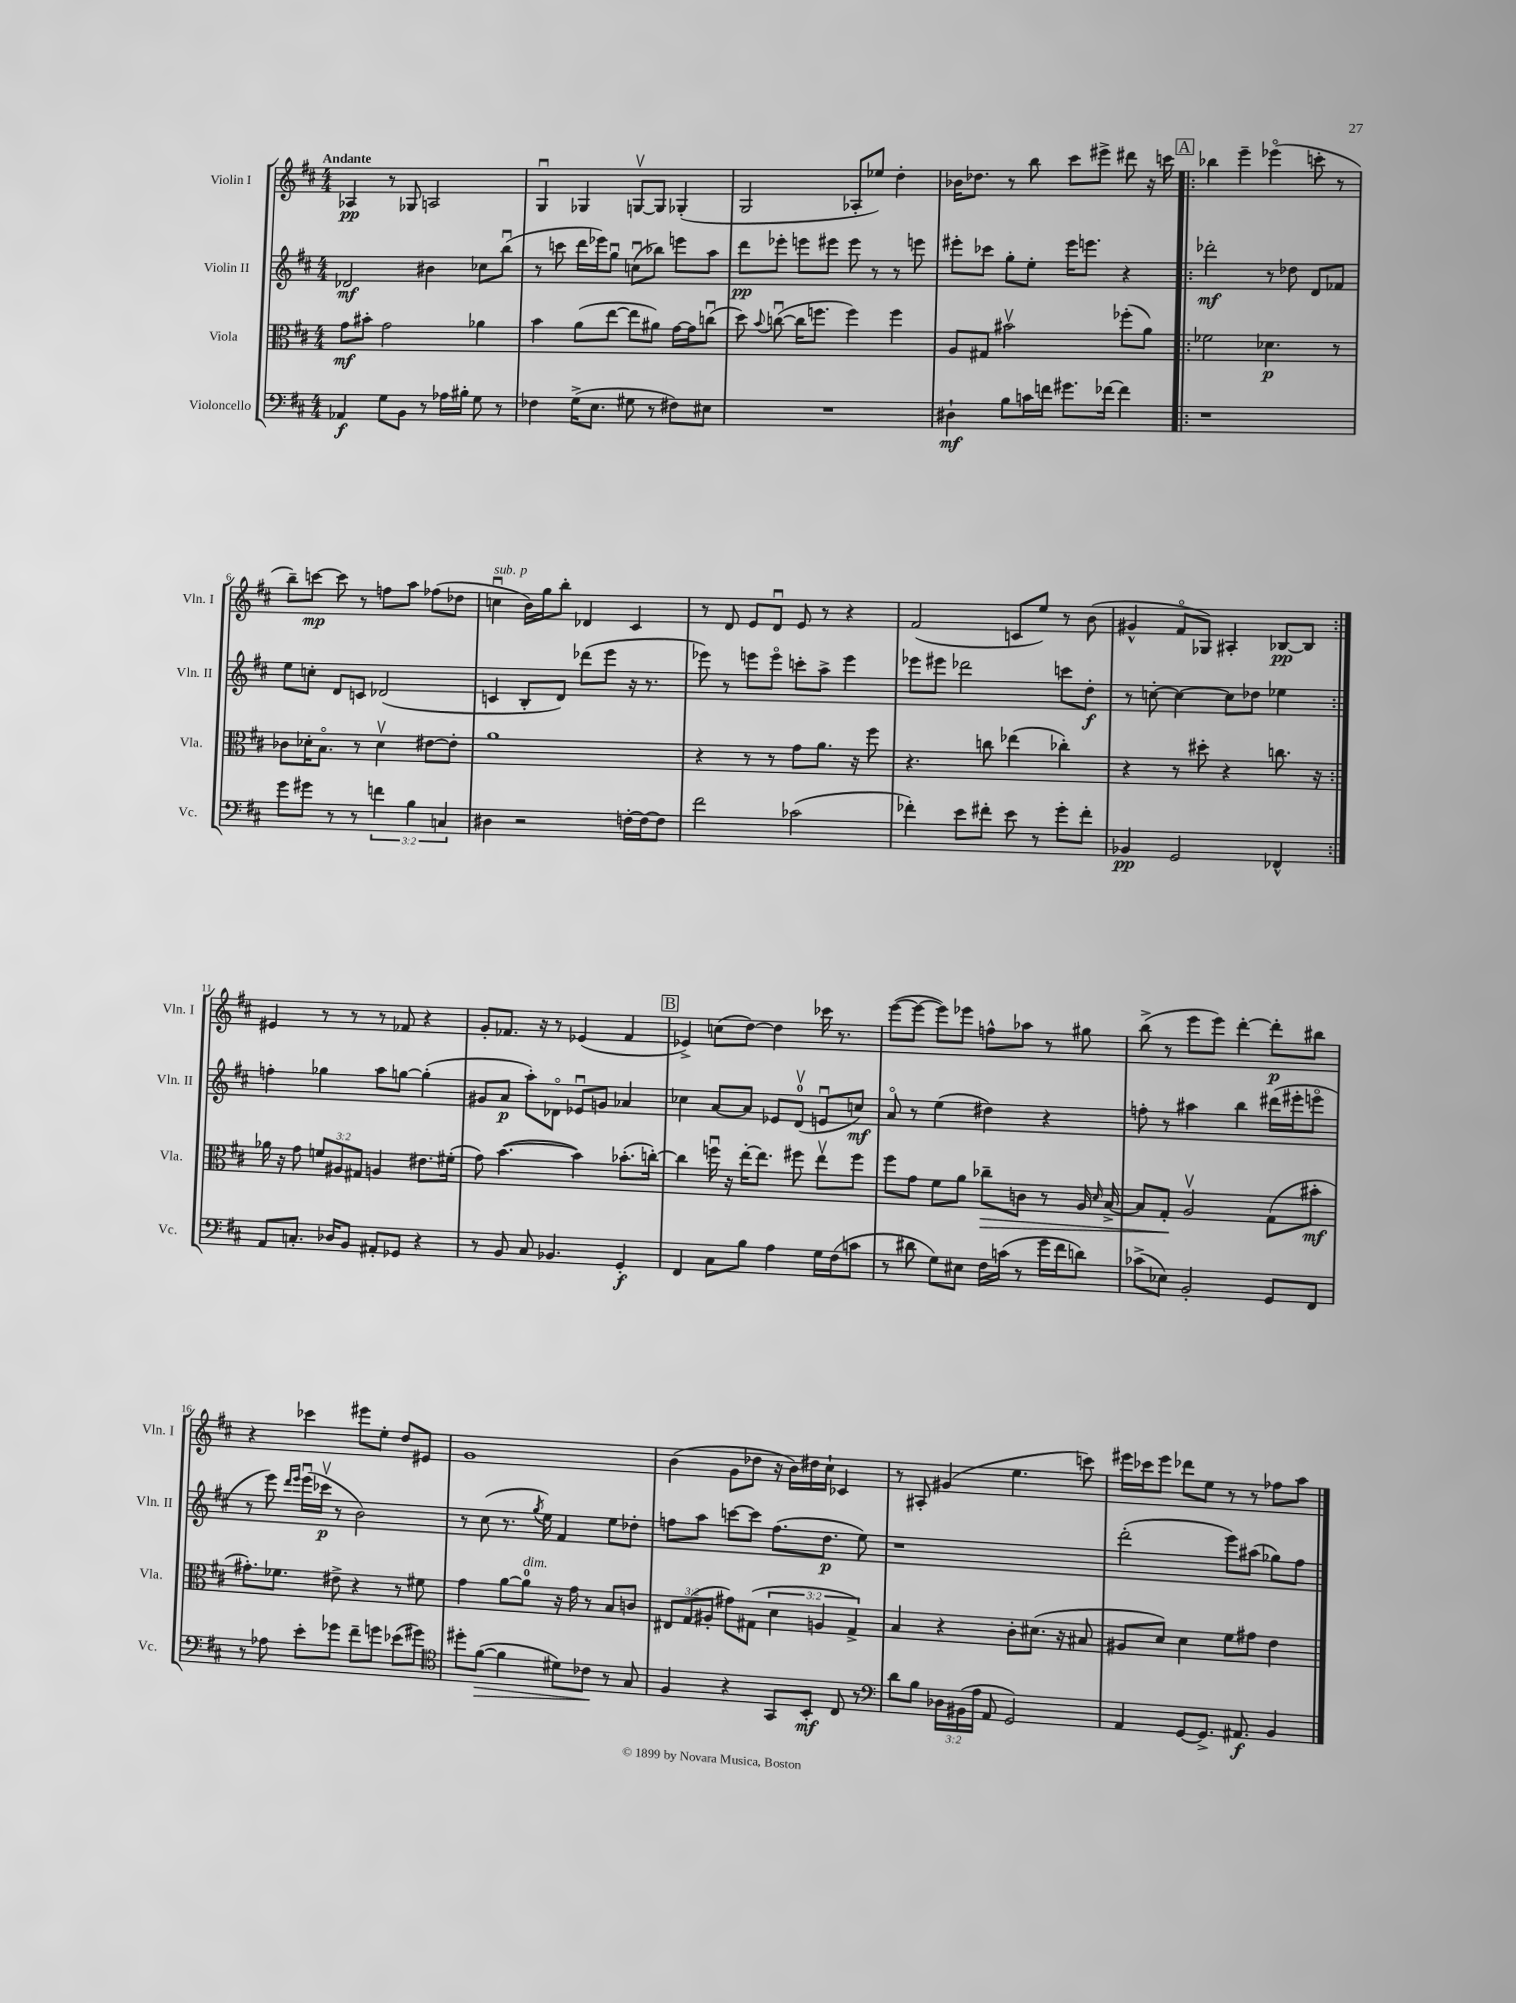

**kern	**kern	**kern	**kern
*staff4	*staff3	*staff2	*staff1
*clefF4	*clefC3	*clefG2	*clefG2
*k[f#c#]	*k[f#c#]	*k[f#c#]	*k[f#c#]
*M4/4	*M4/4	*M4/4	*M4/4
4AA-	8g	2d-	4A-
.	8b#'	.	.
8G	2g	.	8r
8BB	.	.	8G-
8r	.	4b#	2A
16A-	.	.	.
16B#'	.	.	.
8G	4a-	8cc-	.
8r	.	(8bbu	.
=	=	=	=
4F-	4b	8r	4Gu
.	.	8ccc	.
(16G^	(8a	16ddd	4G-
8.E	.	16eee-)	.
.	[8ee	8ggu	.
8G#	8ee]	(8ccu	[8Gv
8r	8a#)	8bb-)	8G]
8F#)	[16g	8eee	(4G-'
.	16g]	.	.
8E#	(8ccu	8aa	.
=	=	=	=
1r	8dd)	8ddd	2G
.	8qqb	.	.
.	([8ccu	8eee-'	.
.	16cc]	8eee	.
.	8.ff	.	.
.	.	8eee#	.
.	4ff)	8eee#	8A-'
.	.	8r	8ee-)
.	4ff	8r	4dd'
.	.	8eee	.
=	=	=	=
4D#`	8A	8eee#'	16b-
.	.	.	8.dd-
.	8G#	8ccc-	.
8B	2b#v	8gg'	8r
16c	.	8ee'	8bb
16f	.	.	.
8.g#	.	16eee#	8ccc#
.	.	8.eee	.
.	.	.	8eee#^
[16f-	.	.	.
4f-]	(8ff-'	4r	8ddd#
.	8a)	.	16r
.	.	.	16ccc
=!|:	=!|:	=!|:	=!|:
1r	2f-	2ddd-'	4bb-
.	.	.	4eee~
.	4.d-	8r	(4eee-o
.	.	8dd-	.
.	.	8d	8ccc'
.	8r	8f-	8r
=	=	=	=
8g	8c-	8ee	8bb~)
8g#	16d-'	8cc'	[8ccc
.	8.Bo	.	.
8r	.	8d	8ccc]
8r	8r	8c	8r
6f	4d-v	(2d-	8ff
.	.	.	8aa
6B	.	.	.
.	[8e#	.	(8ff-
6C	.	.	.
.	8e#']	.	8dd-
=	=	=	=
4D#	1a	4c	4ccu
2r	.	8B'	16b)
.	.	.	16gg
.	.	8d)	8bb'
.	.	(8ddd-	4d-
.	.	8eee	.
[16F'	.	16r	4c#
16F_	.	8.r	.
8F]	.	.	.
=	=	=	=
2f#	4r	8eee-)	8r
.	.	8r	8d
.	8r	8eee	8e
.	8r	8eeeo	8du
(2c-	8g	8ccc'	8e
.	8.a	8aa^	8r
.	.	4eee	4r
.	16r	.	.
.	8ff#	.	.
=	=	=	=
4f-')	4.r	8eee-	(2f#
.	.	8eee#	.
8e	.	2ddd-	.
8f#'	8cc	.	.
8e	(4ee-	.	8c
8r	.	.	8ee)
8g'	4cc-')	8ccc	8r
8f#'	.	8dd'	(8b
=	=	=	=
4BB-	4r	8r	4g#^^
.	.	[8cc'	.
2GG	8r	4cc_	8f#o
.	8dd#'	.	8G-)
.	4r	8cc]	4A#'
.	.	8dd-	.
4FF-^^	8.cc	4ee-	[8B-
.	.	.	8B-]
.	16r	.	.
=:|!	=:|!	=:|!	=:|!
8AA	16a-	4ff'	4e#
.	16r	.	.
8.C'	8g	.	.
.	12f	4gg-	8r
16D-	.	.	.
.	12A#	.	.
8BB	.	.	8r
.	12G#	.	.
8AA#'	4A	8aa	8r
8GG-	.	[8gg	8f-
4r	8.e#	(4gg']	4r
.	(16f#'	.	.
=	=	=	=
8r	8g)	8g#	8g'
8BB	([4.b	8a	8.f-
8C#	.	8aa')	.
.	.	.	16r
4.BB-	.	8d-o	8r
.	4b])	8e-u	(4e-
.	.	8g	.
4GG'	(8.b-'	4a-	4f-
.	[16cc')	.	.
=	=	=	=
4FF#	4cc]	4cc-	4e-^)
8C#	16ffu	[8a	(8cc
.	16r	.	.
8B	[16ee'	8a]	[8dd)
.	8.ee]	.	.
4A	.	8e-	4dd]
.	8ff#	(8dv	.
16G	8eev	8eu	16ccc-
(16F#	.	.	8.r
8c	8ff#	8cc)	.
=	=	=	=
8r	8ff#	8ao	([8eee
8d#	8g	8r	8eee_
8G)	8f#	(4ee	8eee])
8E#	8a	.	8eee-
16F#	8cc-~	4dd#)	8ff^^
(16c	.	.	.
8r	8c	.	8aa-
16g	8r	4r	8r
16f#	.	.	.
8d)	16A	.	8gg#
.	16qqd	.	.
.	[16B^	.	.
=	=	=	=
(8c-^	8B]	8ff'	(8bb^
8E-)	8G'	8r	8r
2BB'	2Av	4aa#	8eee
.	.	.	8eee)
.	.	4bb	[4ddd'
8GG	(8G	(16ddd#	8ddd']
.	.	16eee#'	.
8FF#	8b#'	8eeeo	8bb#
=	=	=	=
8r	8.g#')	8r	4r
8A-	.	8eee)	.
.	8.f-	.	.
.	.	16qqddd	.
.	.	16qqeee	.
8e'	.	(16eeeu	4ccc-
.	.	16ccc-v	.
8g-	8e#^	8r	.
8f#~	4r	2b)	8eee#
8g	.	.	8ee'
(8e-	8r	.	8dd
8g#)	8f#	.	8e#
=	=	=	=
*clefC4	*	*	*
8dd#'	4g	8r	1g
([8f#	.	(8cc#	.
4f#]	[8a	8.r	.
.	8a]	.	.
.	.	8qgg	.
.	.	16ee)	.
8d#)	16r	4f#	.
.	16g	.	.
8c-	8r	.	.
8r	8B	8ee	.
8G	8c	8dd-'	.
=	=	=	=
4F#	12E#	8ff	(4b
.	(12G	.	.
.	.	8aa	.
.	12A#'	.	.
4r	8g#)	[8ccc	8g
.	(8G#	8ccc]	8dd-
8GG	6d	(8.ff	16r
.	.	.	16b)
8BB'	.	.	16dd#
.	6A	.	.
.	.	8.dd	16cc#`
8C#	.	.	4c-
.	6G#^)	.	.
8r	.	8ee)	.
=	=	=	=
*clefF4	*	*	*
8d	4B	1r	8r
8B	.	.	8A#'
24D-	4r	.	(4g#
(24BB#	.	.	.
24A	.	.	.
8AA	.	.	.
2GG)	8c#'	.	4.ee
.	(8.d#	.	.
.	16r	.	.
.	8B#	.	8ccc)
=	=	=	=
4AA	8A#	(2ddd'	16eee#
.	.	.	16ccc-
.	8d)	.	8eee#
[8GG	4d	.	8ddd-
8.GG^]	.	.	8ee
.	8f#	8eee)	8r
8.AA#	.	.	.
.	8g#	(8aa#	8r
4BB	4e	8gg-)	8ff-
.	.	8ff#	8aa
==	==	==	==
*-	*-	*-	*-
